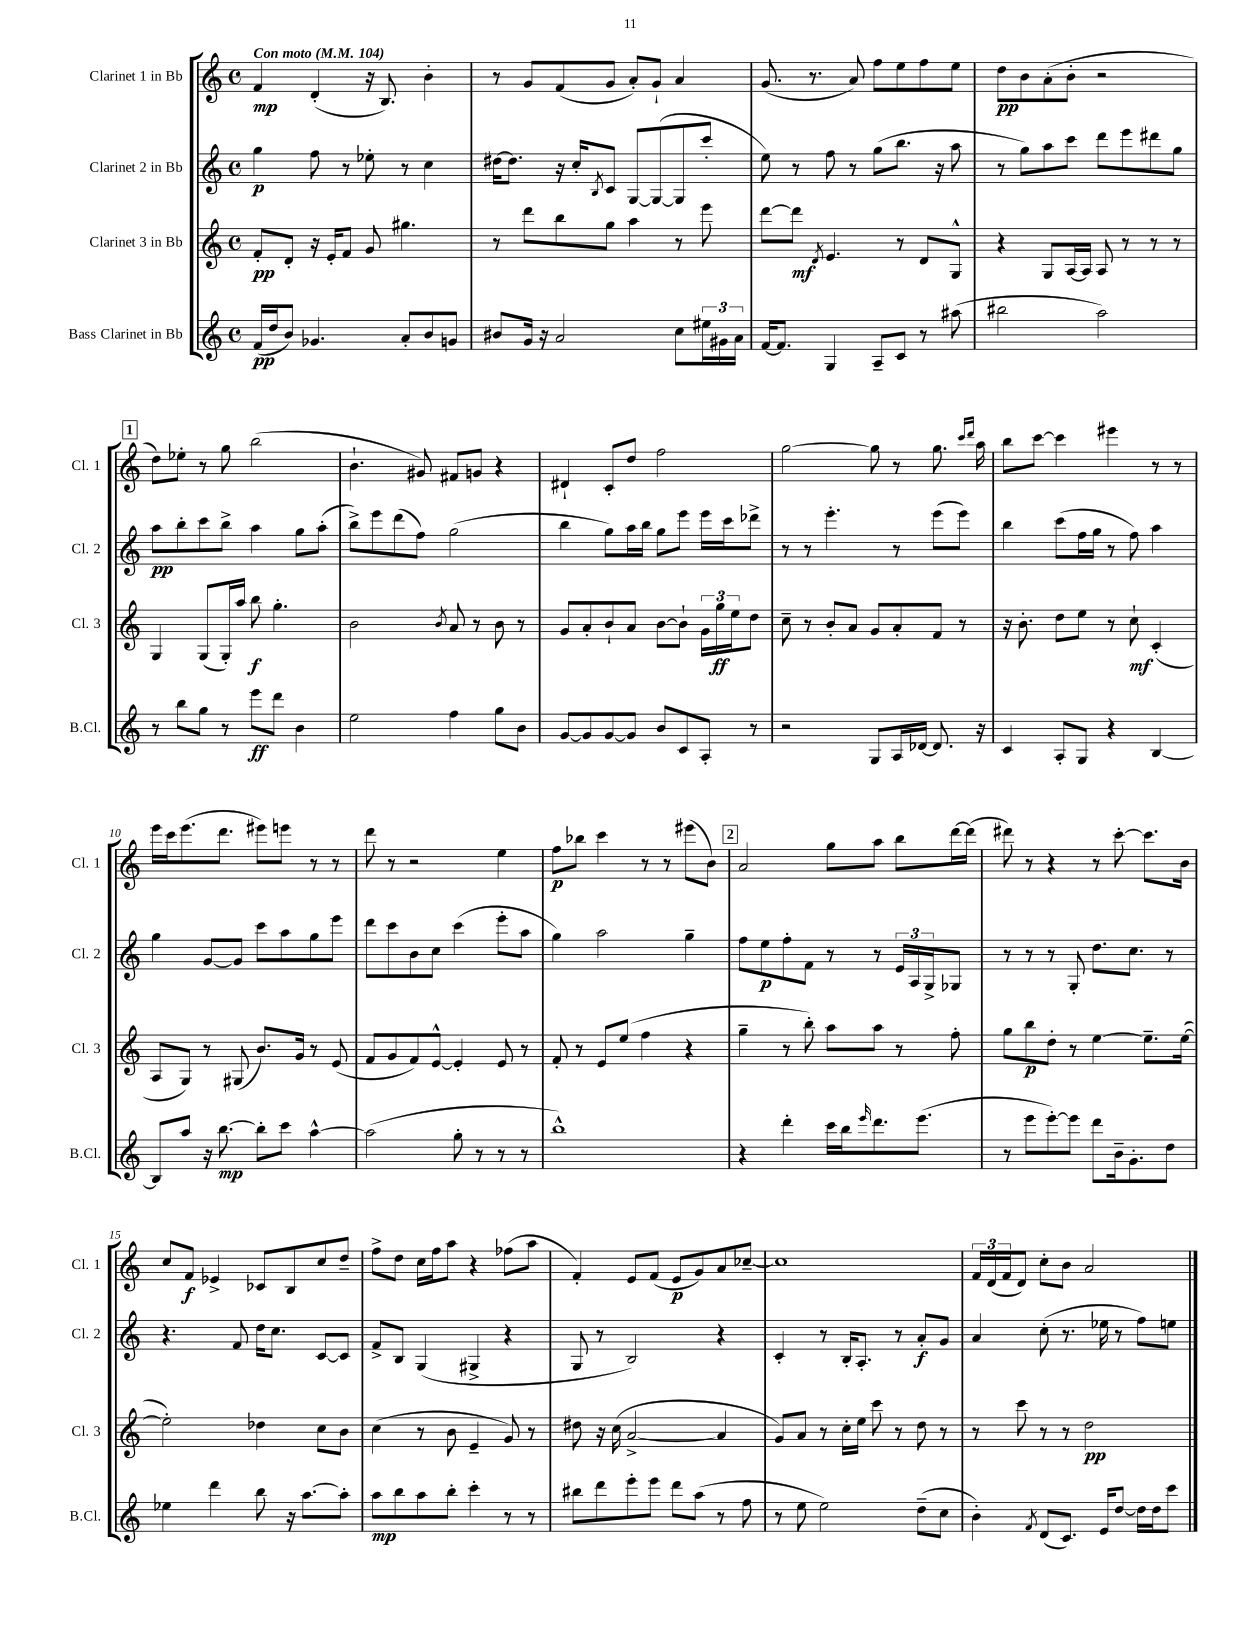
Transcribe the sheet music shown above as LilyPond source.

<<
\new StaffGroup <<
\new Staff = "s0" \with { instrumentName = "Clarinet 1 in Bb" shortInstrumentName = "Cl. 1" } {
    \clef treble \key c \major \defaultTimeSignature \time 4/4 \tempo "Con moto" 4 = 104
    f'4\mp d'4-.( r16 b8.) b'4-. |
    r8 g'8 f'8( g'8 a'8-.) g'8-! a'4 |
    g'8.( r8. a'8) f''8 e''8 f''8 e''8 |
    d''8\pp b'8 a'8-.( b'8-. r2 |
    \mark \markup { \box "1" } d''8) ees''8-. r8 g''8 b''2( |
    b'4.-! gis'8) fis'8 g'8 r4 |
    dis'4-! c'8-. d''8 f''2 |
    g''2~ g''8 r8 g''8. \grace { c'''16 d'''16 } a''16 |
    b''8 c'''8~ c'''4 eis'''4 r8 r8 |
    e'''16 c'''16 e'''8.( d'''8. eis'''8) e'''8 r8 r8 |
    d'''8 r8 r2 e''4 |
    f''8\p bes''8 c'''4 r8 r8 eis'''8( b'8) |
    \mark \markup { \box "2" } a'2 g''8 a''8 b''8 d'''16~ d'''16( |
    dis'''8) r8 r4 r8 c'''8~-. c'''8. b'16 |
    c''8 f'8\f ees'4-> ces'8 b8 c''8 d''8-- |
    f''8-> d''8 c''16 f''16 a''8 r4 fes''8( a''8 |
    f'4-.) e'8 f'8( e'8\p g'8) a'8 ces''8~-- |
    ces''1 |
    \tuplet 3/2 { f'16 d'16( f'16 } d'8) c''8-. b'8 a'2 \bar "|." |
}
\new Staff = "s1" \with { instrumentName = "Clarinet 2 in Bb" shortInstrumentName = "Cl. 2" } {
    \clef treble \key c \major \defaultTimeSignature \time 4/4
    g''4\p f''8 r8 ees''8-. r8 c''4 |
    dis''16~ dis''8. r16 c''16-. \acciaccatura { b8 } c'8 g8~ g8~( g8 c'''8-. |
    e''8) r8 f''8 r8 g''8( b''8. r16 a''8 |
    r8 g''8) a''8 c'''8 d'''8 e'''8 dis'''8 g''8 |
    \mark \markup { \box "1" } a''8\pp b''8-. c'''8 b''8-> a''4 g''8 a''8-.( |
    b''8->) e'''8 d'''8( f''8) g''2( |
    b''4 g''8) a''16 b''16 g''8 e'''8 e'''16 c'''16 des'''8-> |
    r8 r8 e'''4.-. r8 e'''8( e'''8) |
    b''4 c'''8( f''16 g''16 r8 f''8) a''4 |
    g''4 g'8~ g'8 c'''8 a''8 g''8 e'''8 |
    d'''8 c'''8 b'8 c''8 c'''4( e'''8-. a''8 |
    g''4) a''2 g''4-- |
    \mark \markup { \box "2" } f''8 e''8\p f''8-. f'8 r8 r8 \tuplet 3/2 { e'16 a16 g16-> } ges8 |
    r8 r8 r8 g8-. d''8. c''8. r8 |
    r4. f'8 d''16 c''8. c'8~ c'8 |
    f'8-> b8 g4( gis4-> r4 |
    g8 r8 b2) r4 |
    c'4-. r8 b16-. a8.-. r8 a'8-.\f g'8 |
    a'4 c''8-.( r8. ees''16 r8 f''8) e''8 \bar "|." |
}
\new Staff = "s2" \with { instrumentName = "Clarinet 3 in Bb" shortInstrumentName = "Cl. 3" } {
    \clef treble \key c \major \defaultTimeSignature \time 4/4
    f'8-.\pp d'8-. r16 e'16-. f'8 g'8 gis''4. |
    r8 d'''8 b''8 g''8 a''4 r8 e'''8 |
    d'''8~ d'''8\mf \acciaccatura { d'8 } e'4. r8 d'8 g8-^ |
    r4 g8 a16~ a16 a8 r8 r8 r8 |
    \mark \markup { \box "1" } g4 g8( g16-.) a''16 b''8\f g''4.-. |
    b'2 \acciaccatura { b'8 } a'8 r8 b'8 r8 |
    g'8 a'8-. b'8-! a'8 b'8~ b'8-! \tuplet 3/2 { g'16 g''16\ff e''16 } d''8 |
    c''8-- r8 b'8-. a'8 g'8 a'8-. f'8 r8 |
    r16 b'8.-. d''8 e''8 r8 c''8-!\mf c'4-.( |
    a8 g8) r8 gis8( b'8.) g'16 r8 e'8( |
    f'8 g'8 f'8) e'8~-^ e'4-. e'8 r8 |
    f'8-. r8 e'8 e''8( f''4 r4 |
    \mark \markup { \box "2" } g''4-- r8 b''8-.) a''8 a''8 r8 f''8-. |
    g''8 b''8\p d''8-. r8 e''4~ e''8.-- e''16~( |
    e''2-.) des''4 c''8 b'8 |
    c''4( r8 b'8 e'4-- g'8) r8 |
    dis''8 r16 c''16( a'2~-> a'4 |
    g'8) a'8 r8 c''16-. e''16 c'''8 r8 d''8 r8 |
    r8 c'''8 r8 r8 d''2\pp \bar "|." |
}
\new Staff = "s3" \with { instrumentName = "Bass Clarinet in Bb" shortInstrumentName = "B.Cl." } {
    \clef treble \key c \major \defaultTimeSignature \time 4/4
    f'16\pp( d''16 b'8) ges'4. a'8-. b'8 g'8 |
    bis'8 g'16 r16 a'2 c''8 \tuplet 3/2 { eis''16 gis'16 a'16 } |
    f'16~ f'8. g4 a8-- c'8 r8 ais''8( |
    bis''2 a''2) |
    \mark \markup { \box "1" } r8 b''8 g''8 r8 e'''8\ff d'''8 b'4 |
    e''2 f''4 g''8 b'8 |
    g'8~ g'8 g'8~ g'8 b'8 c'8 a8-. r8 |
    r2 g8 a16 des'16~ des'8. r16 |
    c'4 a8-. g8 r4 b4~ |
    b8 a''8 r16 b''8.~\mp b''8-. c'''8 a''4~-^ |
    a''2( g''8-. r8 r8 r8 |
    b''1-^) |
    \mark \markup { \box "2" } r4 d'''4-. c'''16 b''16 \grace { e'''16 } d'''8. e'''8.( |
    r8 e'''8 e'''8~-.) e'''8 d'''8 b'16-- g'8.-. d''8 |
    ees''4 d'''4 b''8 r16 a''8.~ a''8-. |
    a''8\mp b''8 a''8 b''8-. c'''4-. r8 r8 |
    bis''8 d'''8 e'''8-. e'''8 d'''8 a''8( r8 f''8 |
    r8 e''8 e''2) d''8--( c''8 |
    b'4-.) \acciaccatura { f'8 } d'8( c'8.) e'16 d''8~ d''16 d''16 c'''8 \bar "|." |
}
>>
>>
